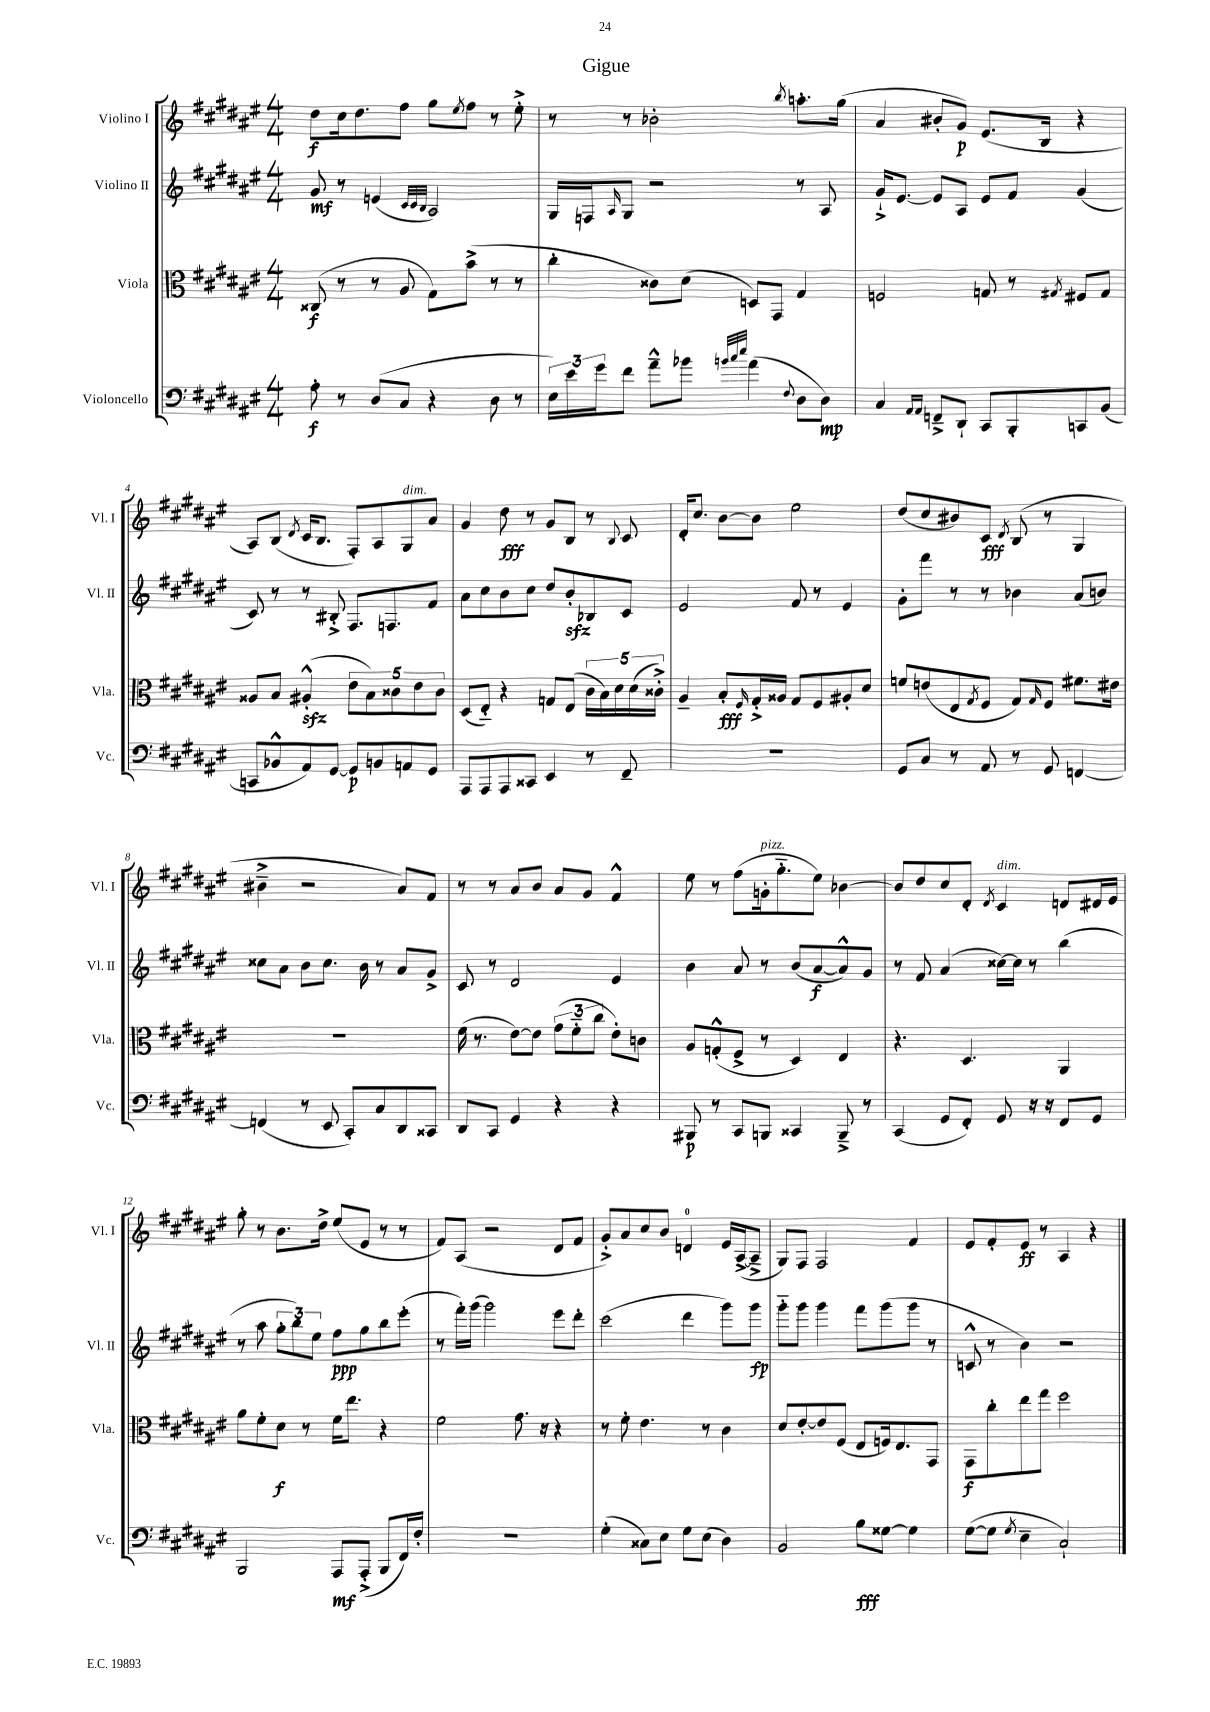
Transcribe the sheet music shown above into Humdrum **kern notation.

**kern	**dynam	**kern	**dynam	**kern	**dynam	**kern	**dynam
*part4	*part4	*part3	*part3	*part2	*part2	*part1	*part1
*staff4	*staff4	*staff3	*staff3	*staff2	*staff2	*staff1	*staff1
*I"Violoncello	*	*I"Viola	*	*I"Violino II	*	*I"Violino I	*
*I'Vc.	*	*I'Vla.	*	*I'Vl. II	*	*I'Vl. I	*
*clefF4	*	*clefC3	*	*clefG2	*	*clefG2	*
*k[f#c#g#d#a#e#]	*	*k[f#c#g#d#a#e#]	*	*k[f#c#g#d#a#e#]	*	*k[f#c#g#d#a#e#]	*
*M4/4	*	*M4/4	*	*M4/4	*	*M4/4	*
=1	=1	=1	=1	=1	=1	=1	=1
8A#'\	f	(8C##X/	f	8g#/	mf	8dd#\L	f
8r	.	8r	.	8r	.	16cc#\k	.
.	.	.	.	.	.	8.dd#\	.
(8D#/L	.	8r	.	(4en/	.	.	.
8C#/J	.	8A#/	.	.	.	8ff#\J	.
.	.	.	.	32qqc#/LLL	.	.	.
.	.	.	.	32qqc#/	.	.	.
.	.	.	.	32qqB/JJJ	.	.	.
4r	.	8G#\L)	.	2A#/)	.	8gg#\L	.
.	.	.	.	.	.	8qee#/	.
.	.	(8b^\J	.	.	.	8ff#\J	.
8D#\	.	8r	.	.	.	8r	.
8r	.	8r	.	.	.	8ee#'^\	.
=2	=2	=2	=2	=2	=2	=2	=2
24E#\LL)	.	4cc#'\	.	16G#/LL	.	8r	.
24e#\	.	.	.	.	.	.	.
.	.	.	.	16Fn/J	.	.	.
24g#\J	.	.	.	.	.	.	.
.	.	.	.	16qqA#/	.	.	.
8f#\J	.	.	.	8G#/J	.	8r	.
8a#~^^\L	.	8c##X\L)	.	2r	.	2b-X'\	.
8b-X\J	.	(8d#\J	.	.	.	.	.
32qqbn/LLL	.	.	.	.	.	.	.
32qqcc#/	.	.	.	.	.	.	.
32qqee#/JJJ	.	.	.	.	.	.	.
(4a#\	.	8Dn/L)	.	.	.	.	.
.	.	8GG#/J	.	.	.	.	.
8qqF#/	.	.	.	.	.	8qbb/	.
8D#\L	.	4G#/	.	8r	.	8.aan'\L	.
8D#\J)	mp	.	.	8A#/	.	.	.
.	.	.	.	.	.	(16gg#\Jk	.
=3	=3	=3	=3	=3	=3	=3	=3
4C#/	.	2Fn/	.	16g#`^/KL	.	4a#/	.
.	.	.	.	[8.e#/J	.	.	.
16qqAA#/LL	.	.	.	.	.	.	.
16qqAA#/JJ	.	.	.	.	.	.	.
8FFn~^/L	.	.	.	8e#/L]	.	8b#X'/L	.
8DD#`/J	.	.	.	8A#/J	.	8g#/J)	p
8CC#/L	.	8Gn/	.	8e#/L	.	(8.e#/L	.
8BBB'/	.	8r	.	8f#/J	.	.	.
.	.	.	.	.	.	16B/Jk	.
.	.	8qG#X/	.	.	.	.	.
8CCn/	.	8F#X/L	.	(4g#/	.	4r	.
(8BB/J	.	8G#/J	.	.	.	.	.
!!LO:LB:g=z
=4	=4	=4	=4	=4	=4	=4	=4
8CCn/L	.	8A##X/L	.	8c#/)	.	8A#/L)	.
8BB-X^^/	.	8B/J	.	8r	.	(8B/J	.
.	.	.	.	.	.	8qd#/	.
8AA#/)	.	(4A#Xzz'^^/	.	8r	.	16c#/KL	.
.	.	.	.	.	.	8.B/J	.
[8GG#/J	.	.	.	8B#X'^/	.	.	.
8GG#/L]	p	10e#\L	.	8.F#/L	.	8F#'/L)	.
.	.	10B\)	.	.	.	.	.
8BBn/	.	.	.	.	.	8A#/	.
.	.	.	.	8.Fn/	.	.	.
.	.	10c##X\	.	.	.	.	.
!	!	!	!	!	!	!LO:TX:a:i:t=dim.	!
8AAn/	.	.	.	.	.	8G#/	.
.	.	10e#\	.	.	.	.	.
8GG#/J	.	.	.	8f#/J	.	8a#/J	.
.	.	10c##\J	.	.	.	.	.
=5	=5	=5	=5	=5	=5	=5	=5
8AAA#/L	.	(8D#/L	.	8a#\L	.	4g#/	.
8AAA#/	.	8E#/J)	.	8cc#\	.	.	.
8AAA#/	.	4r	.	8b\	.	8dd#\	fff
8CC##X/J	.	.	.	8cc#\J	.	8r	.
4EE#/	.	8Gn/L	.	8dd#/L	.	8g#/L	.
.	.	(8E#/J	.	8bzz'/	.	8B/J	.
8r	.	20c#\LL	.	8B-X/	.	8r	.
.	.	20B\)	.	.	.	.	.
.	.	20d#\	.	.	.	.	.
.	.	.	.	.	.	8qqB/	.
8FF#~/	.	.	.	8c#/J	.	8c#/	.
.	.	(20d#\	.	.	.	.	.
.	.	20c##X'^\JJ)	.	.	.	.	.
=6	=6	=6	=6	=6	=6	=6	=6
1r	.	4A#~/	.	2e#/	.	16d#'/KL	.
.	.	.	.	.	.	8.cc#/J	.
.	.	8B'/L	fff	.	.	[8b\L	.
.	.	16qqF#/	.	.	.	.	.
.	.	16G#'^/L	.	.	.	8b\J]	.
.	.	16A##X/JJ	.	.	.	.	.
.	.	8G#/L	.	8f#/	.	2ee#\	.
.	.	8F#/	.	8r	.	.	.
.	.	8A#X'/	.	4e#/	.	.	.
.	.	8d#/J	.	.	.	.	.
=7	=7	=7	=7	=7	=7	=7	=7
8GG#/L	.	8fn/L	.	8g#'\L	.	(8dd#/L	.
8C#/J	.	(8en/	.	8fff#\J	.	8cc#/	.
8r	.	8E#/	.	8r	.	8b#X/)	.
.	.	8qG#/	.	.	.	.	.
8AA#/	.	8F#/J	.	8r	.	8c#/J	fff
.	.	.	.	.	.	8qd#/	.
8r	.	8G#/L)	.	4b-X\	.	(8B/	.
.	.	16qqG#/	.	.	.	.	.
8GG#/	.	8F#/J	.	.	.	8r	.
[4FFn/	.	8.f#X\L	.	(8a#/L	.	4G#/	.
.	.	.	.	8bn/J)	.	.	.
.	.	16e#X\Jk	.	.	.	.	.
!!LO:LB:g=z
=8	=8	=8	=8	=8	=8	=8	=8
(4FFn/]	.	1r	.	8cc##X\L	.	4b#X~^\	.
.	.	.	.	8a#\J	.	.	.
8r	.	.	.	8b\L	.	2r	.
8EE#/	.	.	.	8.cc##\J	.	.	.
8CC#'/L)	.	.	.	.	.	.	.
.	.	.	.	16b\	.	.	.
8C#/	.	.	.	8r	.	.	.
8DD#/	.	.	.	8a#/L	.	8a#/L)	.
8CC##X/J	.	.	.	8g#^/J	.	8f#/J	.
=9	=9	=9	=9	=9	=9	=9	=9
8DD#/L	.	(16f#\	.	8c#/	.	8r	.
.	.	8.r	.	.	.	.	.
8CC#/J	.	.	.	8r	.	8r	.
4GG#/	.	[8e#\L)	.	2d#/	.	8a#/L	.
.	.	8e#\J]	.	.	.	8b/J	.
4r	.	(12g#\L	.	.	.	8a#/L	.
.	.	12f#\	.	.	.	.	.
.	.	.	.	.	.	8g#/J	.
.	.	12cc#\J	.	.	.	.	.
4r	.	8e#'\L)	.	4e#/	.	4f#^^/	.
.	.	8cn\J	.	.	.	.	.
=10	=10	=10	=10	=10	=10	=10	=10
8BBB#X/	p	8A#/L	.	4b\	.	8ee#\	.
8r	.	(8Gn'^^/	.	.	.	8r	.
8CC#/L	.	8F#^/J	.	8a#/	.	(8ff#\L	.
!	!	!	!	!	!	!LO:TX:a:i:t=pizz.	!
8BBBn/J	.	8r	.	8r	.	16gn'\k	.
.	.	.	.	.	.	8.gg#\	.
4CC##X/	.	4D#/)	.	(8b/L	.	.	.
.	.	.	.	[8a#/	f	8ee#\J)	.
8BBB~^/	.	4E#/	.	8a#^^/])	.	[4b-X\	.
8r	.	.	.	8g#/J	.	.	.
=11	=11	=11	=11	=11	=11	=11	=11
(4CC#/	.	4.r	.	8r	.	8b-/L]	.
.	.	.	.	8f#/	.	8dd#/	.
8GG#/L	.	.	.	(4a#/	.	8cc#/	.
8FF#'/J)	.	4.D#/	.	.	.	8d#'/J	.
.	.	.	.	.	.	8qd#/	.
!	!	!	!	!	!	!LO:TX:a:i:t=dim.	!
8GG#/	.	.	.	[16cc##X\LL)	.	4c#/	.
.	.	.	.	16cc##\JJ]	.	.	.
16r	.	.	.	8r	.	.	.
16r	.	.	.	.	.	.	.
8FF#/L	.	4AA#/	.	(4bb\	.	8dn/L	.
8GG#/J	.	.	.	.	.	16d#X/L	.
.	.	.	.	.	.	16e#/JJ	.
!!LO:LB:g=z
=12	=12	=12	=12	=12	=12	=12	=12
2BBB/	.	8a#\L	.	8r	.	8gg#'\	.
.	.	8f#'\	.	8aa#\	.	8r	.
.	.	8d#\J	f	12gg#'\L	.	8.b\L	.
.	.	.	.	12bb\)	.	.	.
.	.	8r	.	.	.	.	.
.	.	.	.	12ee#\J	.	.	.
.	.	.	.	.	.	16dd#^\Jk	.
8AAA#/L	mf	16f#\KL	.	8ff#\L	ppp	(8ee#/L	.
.	.	8.ee#\J	.	.	.	.	.
(8AAA#'^/J	.	.	.	8gg#\	.	8e#/J	.
8BBB/L	.	4r	.	8bb\	.	8r	.
16FF#/L)	.	.	.	(8eee#'\J	.	8r	.
16F#'/JJ	.	.	.	.	.	.	.
=13	=13	=13	=13	=13	=13	=13	=13
1r	.	2f#\	.	8r	.	8f#/L)	.
.	.	.	.	16fff#'\LL)	.	(8A#/J	.
.	.	.	.	(16ggg#\JJ	.	.	.
.	.	.	.	2ggg#\)	.	2r	.
.	.	8.g#\	.	.	.	.	.
.	.	16r	.	.	.	.	.
.	.	4r	.	8eee#\L	.	8d#/L	.
.	.	.	.	8ddd#'\J	.	8f#/J	.
=14	=14	=14	=14	=14	=14	=14	=14
(4G#'\	.	8r	.	(2ccc#\	.	8g#'^/L)	.
.	.	8f#'\	.	.	.	8a#/	.
8C##X\L)	.	4.e#\	.	.	.	8cc#/	.
8E#\J	.	.	.	.	.	8b/J	.
8G#\L	.	.	.	4ddd#\	.	4dn/	.
(8E#\J	.	8r	.	.	.	.	.
4D#\)	.	4c#\	.	8ggg#\L)	.	16e#/LL	.
.	.	.	.	.	.	([16A#^/J	.
.	.	.	.	8ggg#\J	fp	8A#~^/J]	.
=15	=15	=15	=15	=15	=15	=15	=15
2BB/	.	8d#/L	.	8ggg#\L	.	8G#/L)	.
.	.	[8e#'/	.	8ggg#\J	.	8F#/J	.
.	.	8e#/]	.	4ggg#\	.	2F#/	.
.	.	(8F#/J	.	.	.	.	.
8B\L	fff	8E#/L	.	8fff#\L	.	.	.
[8G##X\J	.	16Fn/k)	.	(8ggg#\	.	.	.
.	.	8.E#/	.	.	.	.	.
4G##\]	.	.	.	8ggg#\J	.	4f#/	.
.	.	8GG#/J	.	8r	.	.	.
=16	=16	=16	=16	=16	=16	=16	=16
([8G#\L	.	8GG#\L	f	8cn^^/	.	8e#/L	.
8G#\J]	.	8cc#'\	.	8r	.	8f#'/	.
8qG#/	.	.	.	.	.	.	.
4E#~\	.	8ee#\	.	4b\)	.	8e#/J	ff
.	.	8gg#\J	.	.	.	8r	.
2C#`/)	.	2ff#\	.	2r	.	4A#/	.
.	.	.	.	.	.	4r	.
==	==	==	==	==	==	==	==
*-	*-	*-	*-	*-	*-	*-	*-
